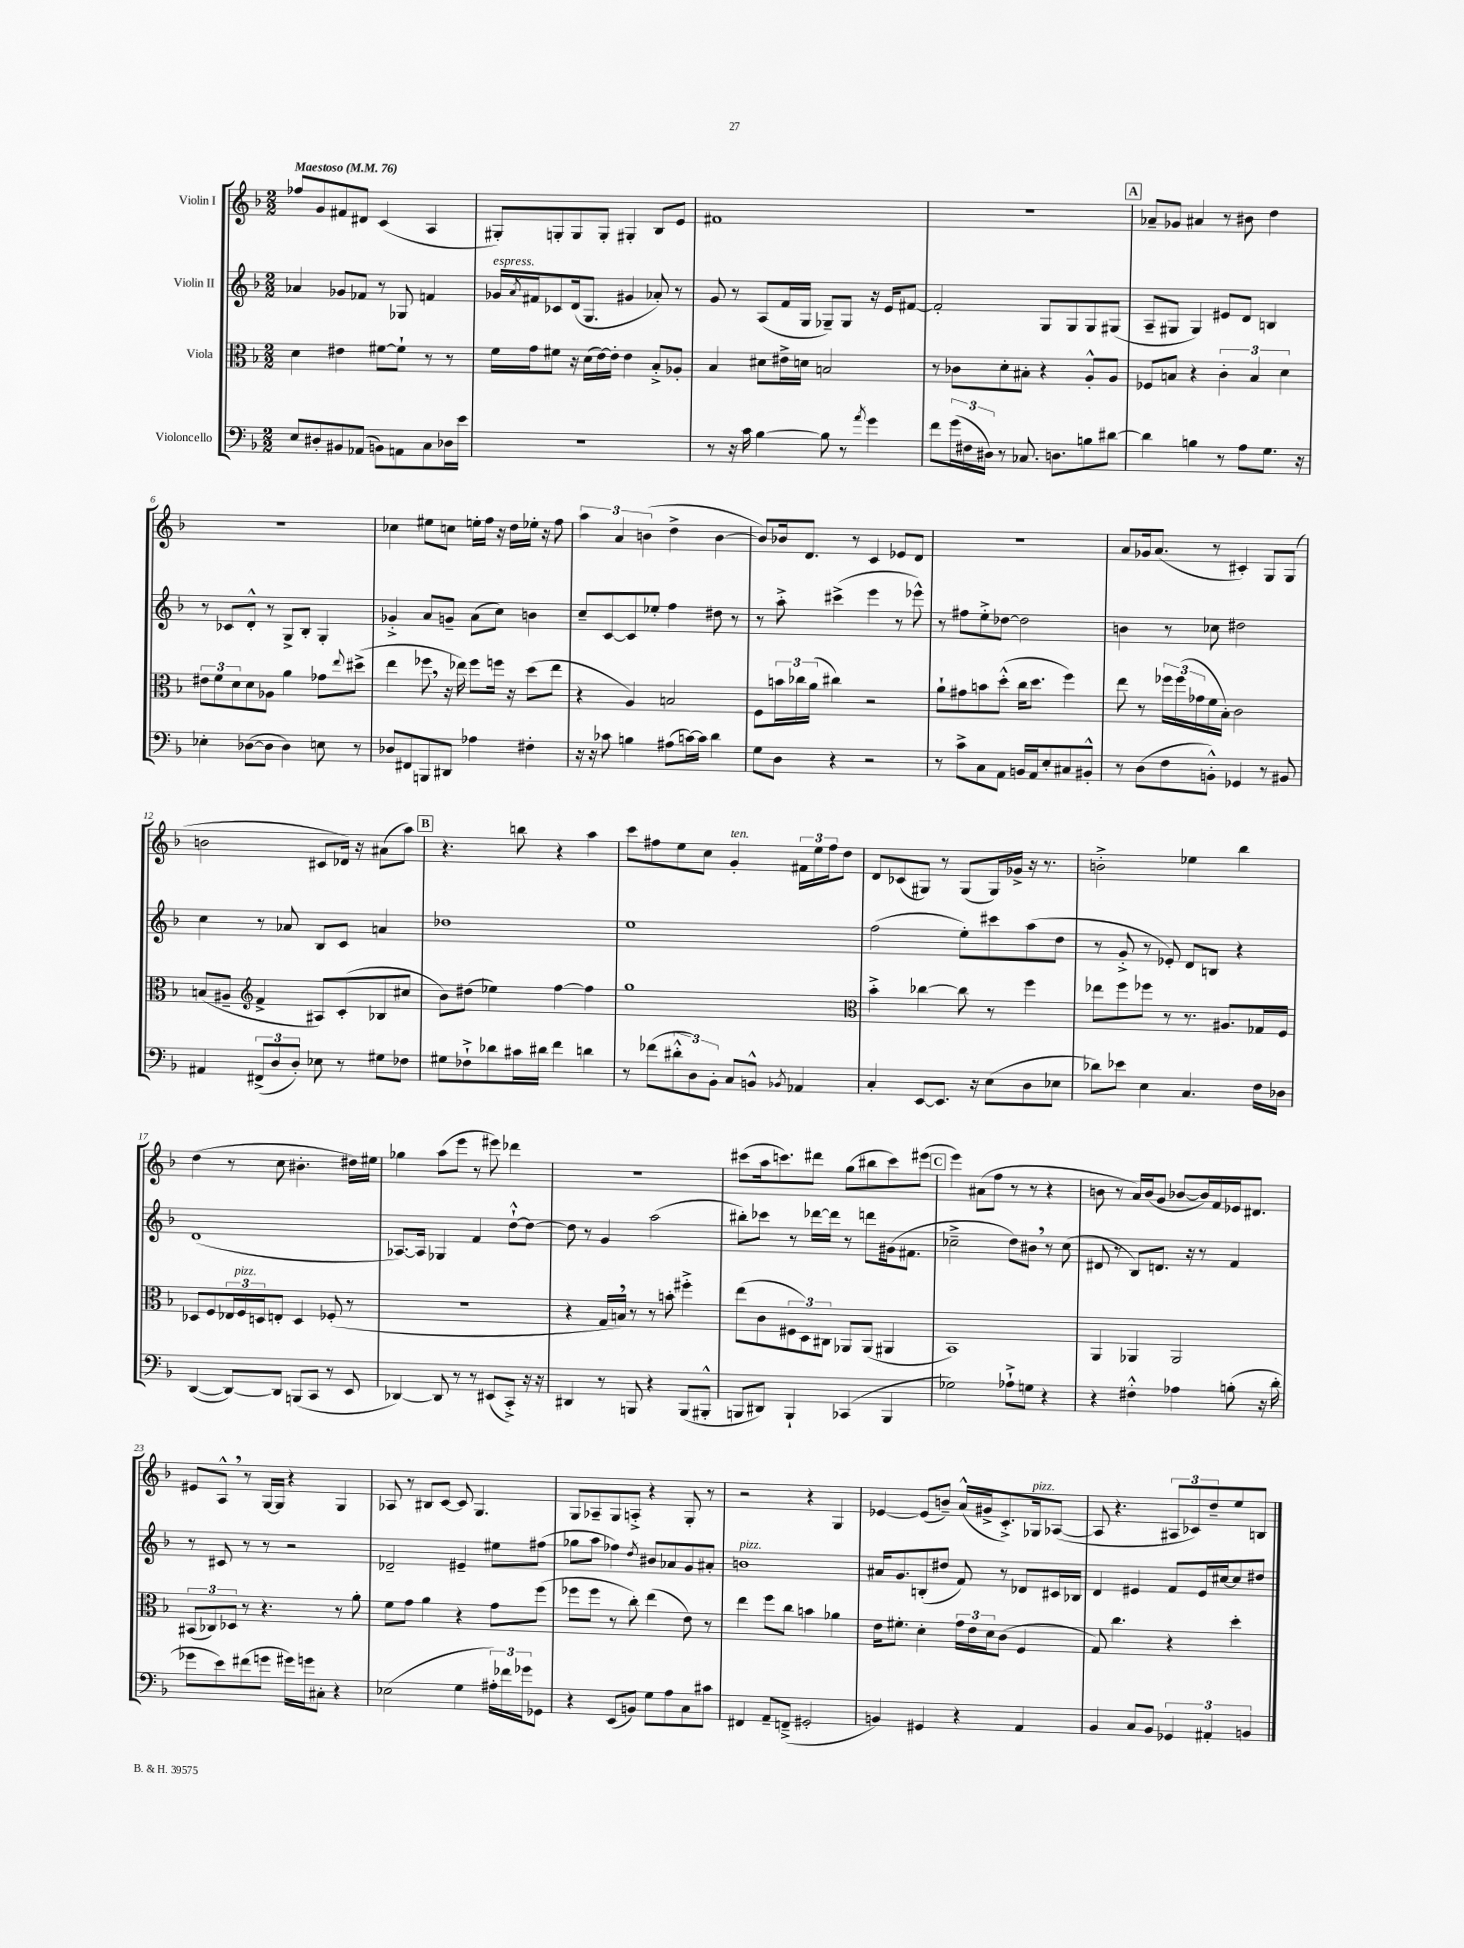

**kern	**kern	**kern	**kern
*staff4	*staff3	*staff2	*staff1
*clefF4	*clefC3	*clefG2	*clefG2
*k[b-]	*k[b-]	*k[b-]	*k[b-]
*M2/2	*M2/2	*M2/2	*M2/2
*MM76	*MM76	*MM76	*MM76
8E	4d	4a-	8ff-
8D#'	.	.	8g
8BB#	4e#	8g-	8f#
(8AA-	.	8f-	8d#
8BB)	[8f#	8r	(4c
8AA	8f#`]	8G-	.
8C	8r	4f	4A
16D-	8r	.	.
16e	.	.	.
=	=	=	=
1r	16f	16g-	8G#')
.	.	8qa	.
.	16g	16f#	.
.	8f#	8c-	8G'
.	16r	(16d	8G
.	(16d	8.G	.
.	[16e)	.	8G'
.	16e']	.	.
.	4e	4g#	4G#'
.	8B-'^	8a-')	8B-
.	8A-'	8r	8e
=	=	=	=
8r	4B-	8g	1f#
16r	.	8r	.
16c	.	.	.
[4B-	8d#	(8A	.
.	16e#^	16f	.
.	16d	16G	.
8B-]	2B	8G-~)	.
8r	.	8G-	.
8qa	.	.	.
4g	.	16r	.
.	.	16e	.
.	.	[8f#	.
=	=	=	=
8f	8r	2f#']	1r
(24g	8c-	.	.
24F#	.	.	.
24D#)	.	.	.
8r	8d'	.	.
8.C-	8B#'	.	.
.	4r	8G	.
8.D	.	.	.
.	.	8G	.
8B	8A'^^	8G	.
[8d#	8A	(8G#	.
=	=	=	=
4d#]	8F-	8A~	8a-~
.	8B	8G#	8g-
4B	4r	4G#)	4a#
8r	6c'	8e#	8r
8A	.	8d	8b#
.	6B	.	.
8.G	.	4B	4dd
.	6d	.	.
16r	.	.	.
=	=	=	=
4E-'	12e#	8r	1r
.	12f	.	.
.	.	8c-	.
.	12d	.	.
([8D-	8d	8d'^^	.
8D-]	8A-	8r	.
4D-)	4a	8G^	.
.	.	8B-'	.
8E	8g-	4G'	.
.	8qqee	.	.
8r	(8dd#^	.	.
=	=	=	=
8D-	4ee	4g-'^	4cc-
8FF#	.	.	.
8BBB	8ff-	8a	8ee#
8DD#	16r	8g~	8cc
.	16ee-)	.	.
4A-	8ff-	(8a	16ee'
.	.	.	16ff
.	16ff	8cc)	16r
.	16r	.	16dd
4F#'	(8dd	4b	16ee-'
.	.	.	16r
.	8ee-	.	8ff
=	=	=	=
16r	4r	8cc~	6aa
16r	.	.	.
8c-	.	[8c	.
.	.	.	6a
4B	4A)	8c]	.
.	.	.	(6b
.	.	8ee-'	.
(8A#	2B	4ff	4dd^
[16c)	.	.	.
16c]	.	.	.
4d	.	8dd#	[4b
.	.	8r	.
=	=	=	=
8G	8F	8r	8b])
8D	24b	8aa'^	16b-
.	24cc-	.	.
.	.	.	8.d
.	(24a	.	.
4r	4cc#)	(4ccc#^	.
.	.	.	8r
2r	2r	4eee	4c
.	.	8r	8e-
.	.	8eee-^^)	8d
=	=	=	=
8r	8a`	8r	1r
8c^	8g#	8ff#	.
8C	8b	8ee'^	.
8AA	(8dd'^^	[8dd-	.
16BB	16cc	2dd-]	.
16AA	8.dd	.	.
8E'	.	.	.
8C#	4ff)	.	.
8BB#'^^	.	.	.
=	=	=	=
8r	8ee	4b	8a
(8D	8r	.	16g-
.	.	.	(8.a
8F	24ff-	8r	.
.	(24ff-	.	.
.	24g-	.	.
8BB'^^)	16f	8cc-	8r
.	16B-')	.	.
4GG-	2c	2dd#	4c#')
8r	.	.	8G
8BB#	.	.	(8G
=	=	=	=
4AA#	(8B	4cc	2b
.	8A#~	.	.
*	*clefG2	*	*
(12FF#^	4f^	8r	.
12D	.	.	.
.	.	8a-	.
12D')	.	.	.
8E-	8A#)	8B-	8c#
8r	(8c'	8c	16d-)
.	.	.	16r
8G#	8B-	4a	(8a#
8F-	8cc#	.	8aa)
=	=	=	=
8G#	8b-)	1dd-	4.r
8F-`^	(8dd#	.	.
8d-	4ee-)	.	.
16c#	.	.	8bb
16d#	.	.	.
4f	[4ff	.	4r
4d	4ff]	.	4aa
=	=	=	=
8r	1gg	1ee	8ccc
(8f-	.	.	8ff#
12d#'^^	.	.	8ee
12D)	.	.	.
.	.	.	8cc
12BB-'	.	.	.
8C	.	.	4g'
8BB^^	.	.	.
8qBB-	.	.	.
4AA-	.	.	24f#
.	.	.	24ee
.	.	.	24ff#
.	.	.	8dd
=	=	=	=
*	*clefC3	*	*
4C'	4b-'^	(2ff	8d
.	.	.	(8c-
[8EE	[4cc-	.	8G#)
8.EE]	.	.	8r
.	8cc-]	8ee')	(8G#
16r	.	.	.
(8E	8r	8ccc#	16G#)
.	.	.	16g-^
8D	4ff	(8aa	16r
.	.	.	8.r
8E-	.	8dd	.
=	=	=	=
8d-)	8ee-	8r	2b'^
8e-	8ff	8g'^	.
4E	8ff-	8r	.
.	8r	8e-')	.
4.C	8.r	8d	4ee-
.	.	8B	.
.	8.A#	.	.
.	.	4r	4bb-
16F	16G-	.	.
16D-	16F	.	.
=	=	=	=
([4DD	8D-	(1d	(4dd
.	8F	.	.
8DD_)	24E-	.	8r
.	24F	.	.
.	24D	.	.
8DD]	8E'	.	8cc
(8BBB	4D	.	4.b#'
8CC	.	.	.
8r	(8F-'	.	.
8EE	8r	.	16dd#)
.	.	.	16ee#
=	=	=	=
[4DD-)	1r	[8.A-)	4gg-
.	.	16A-]	.
8DD-]	.	4G-	(8aa
8r	.	.	8eee
8r	.	4f	8r
(8EE#	.	.	8eee#)
8CC'^)	.	[8dd`^^	4ddd-
16r	.	8dd_	.
16r	.	.	.
=	=	=	=
4DD#	4r	8dd]	1r
.	.	8r	.
8r	16G	4g	.
.	16B)	.	.
8BBB	8r	.	.
4r	8r	(2aa	.
.	8b'	.	.
(8BBB	4ff#'^	.	.
8BBB#'^^	.	.	.
=	=	=	=
8BBB	(8ee	8bb#')	(8ccc#
8DD#)	8c	8ccc-	16aa
.	.	.	8.ccc)
4BBB`	12F#	8r	.
.	12D)	.	.
.	.	[16ddd-	8ddd#
.	12C#	.	.
.	.	16ddd-]	.
(4CC-	8AA-	8r	(8gg
.	(8AA-	8ddd	8bb#
4BBB	4AA#	(16g#	8ccc)
.	.	8.f#	.
.	.	.	(8eee#
=	=	=	=
2G-)	1BB-)	2cc-~^	4eee)
.	.	.	(8a#
.	.	.	8ff
8A-`^	.	8dd)	8r
8G	.	8b#	8r
4r	.	8r	4r
.	.	(8cc-	.
=	=	=	=
4r	4AA	8d#	8b
.	.	8r	8r
4F#'^^	4AA-	8B-)	16a)
.	.	.	(16b
.	.	8.d	8g
4A-	2AA-	.	[8b-
.	.	16r	.
.	.	8r	16b-])
.	.	.	16f
(8B'	.	4f	16e-
.	.	.	8.d#
16r	.	.	.
16d'	.	.	.
=	=	=	=
8g-	(12BB#	8r	8e#
.	12C-)	.	.
8e)	.	8c#	8A^^
.	12D-	.	.
(8f#	8r	8r	8r
8g	4.r	8r	[16G
.	.	.	16G]
16g#)	.	2r	4r
16g	.	.	.
8C#'	.	.	.
4r	8r	.	4G
.	8a'	.	.
=	=	=	=
(2E-	8f	2d-~	8A-
.	8g	.	8r
.	4a	.	8B#
.	.	.	[8c
4G	4r	4e#~	8c]
.	.	.	4.G
24A#')	8g	8ee#	.
24f-	.	.	.
24g-	.	.	.
8GG-	(8ff	(8ff#	.
=	=	=	=
4r	8ff-	8gg-	8G
.	8ff-	8aa	8A-~
(8EE	8r	4ff-)	8G
8BB)	8cc')	.	8A'^
.	.	8qdd	.
8G	(4ee	8b#	4r
8A	.	8a-	.
8C	8e)	8g	8G'
8c#	8r	8a#'	8r
=	=	=	=
4FF#	4ee	1b	2r
8AA~	8ff	.	.
(8FF~^	8cc	.	.
2GG#'	4b	.	4r
.	4a-	.	4G
=	=	=	=
4BB)	16e	16a#	[4e-
.	8.f#'	8.g	.
4GG#	4d'	(8B'	(8e-]
.	.	8dd#	8b~)
4r	24g	8f)	(16a^^
.	24e	.	.
.	.	.	16g#^
.	24d	.	.
.	(8c	8r	8.c'^)
4AA	4F	8d-	.
.	.	.	16G-
.	.	16c#	([8A-
.	.	16B-	.
=	=	=	=
4BB-	8G)	4d	8A-]
.	4.cc	.	4.r
8C	.	4e#	.
8BB-	.	.	.
6GG-	4r	8f	12A#
.	.	.	12c-)
.	.	16e#	.
6AA#'	.	.	12dd~
.	.	[16cc#	.
.	4dd'	8cc#]	8ee
6BB	.	.	.
.	.	8dd#	8B
==	==	==	==
*-	*-	*-	*-
